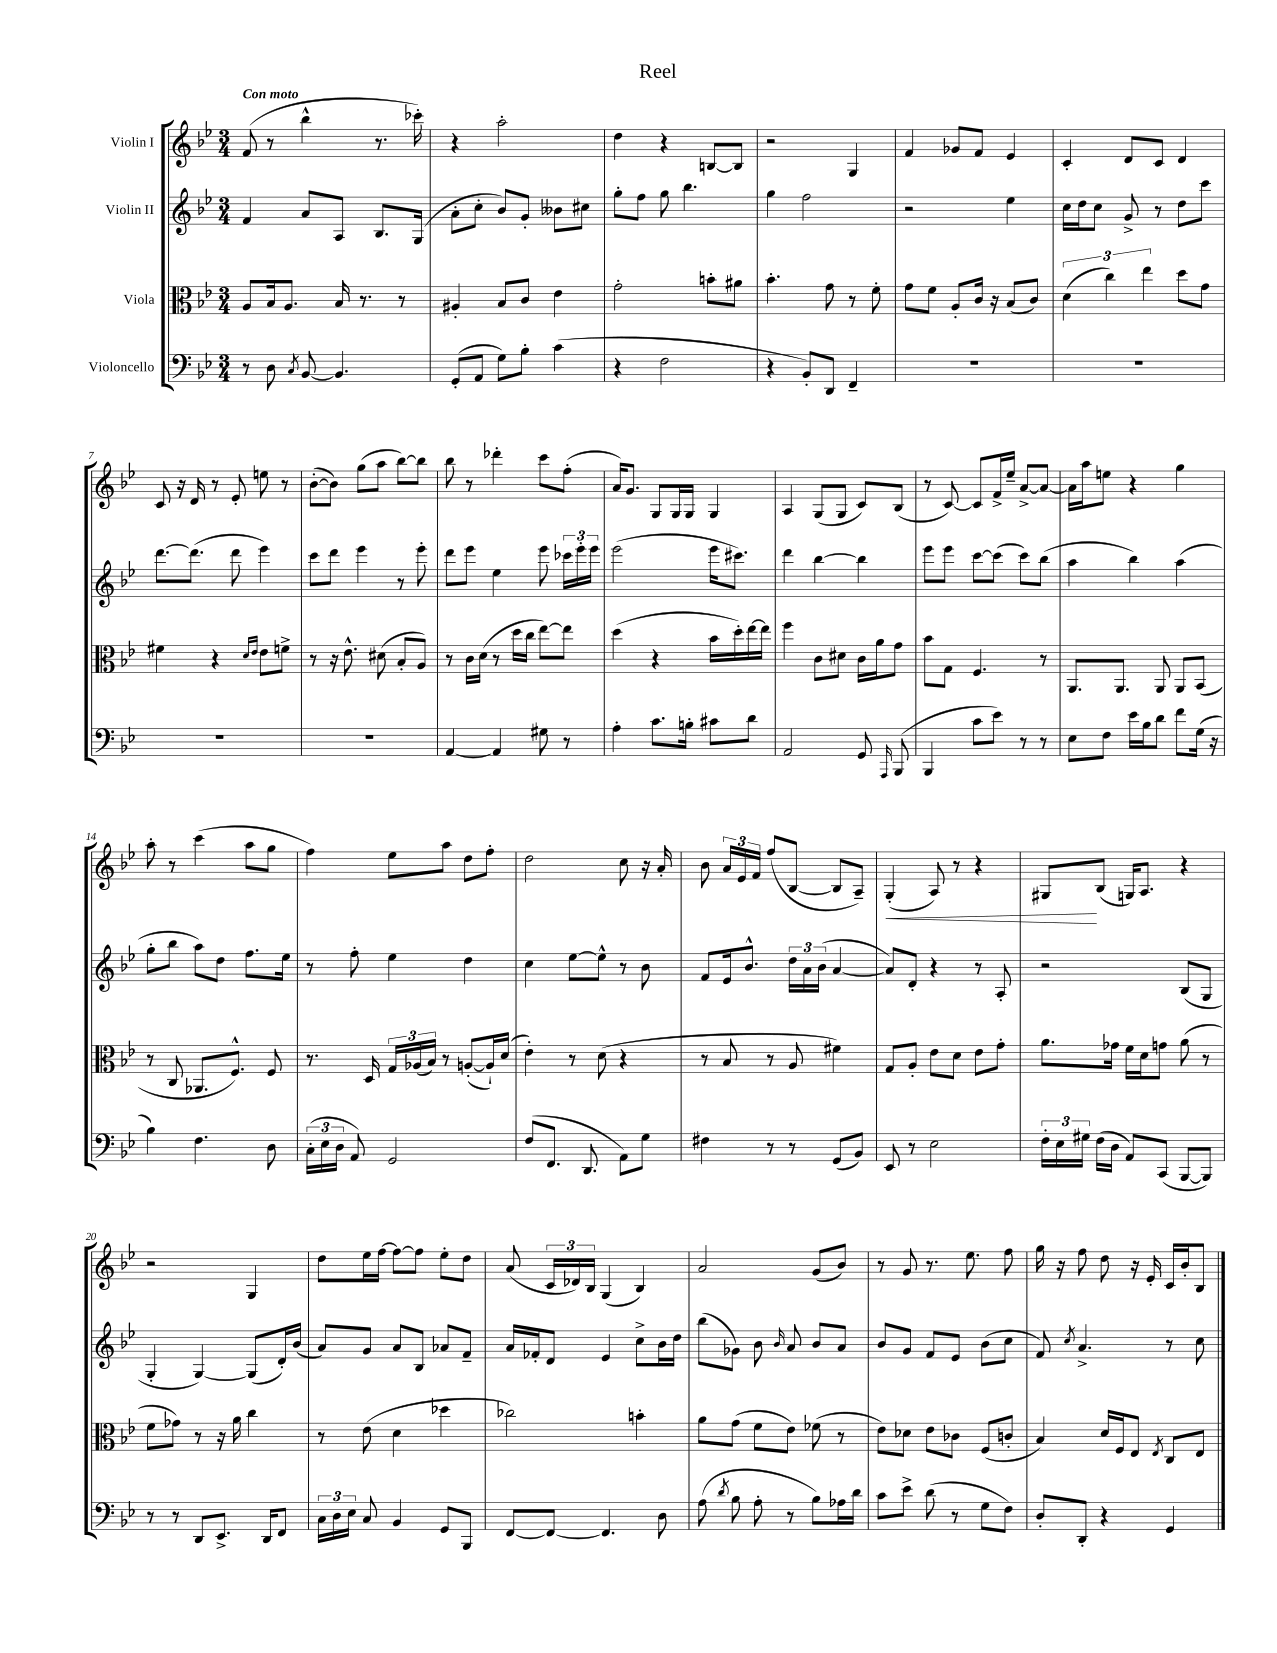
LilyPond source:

\header { title = "Reel" }
<<
\new StaffGroup <<
\new Staff = "s0" \with { instrumentName = "Violin I" } {
    \clef treble \key bes \major \numericTimeSignature \time 3/4 \tempo "Con moto"
    \autoBeamOff f'8( r8 bes''4-^ r8. ces'''16-.) |
    r4 a''2-. |
    d''4 r4 b8[~ b8] |
    r2 g4 |
    f'4 ges'8[ f'8] ees'4 |
    c'4-. d'8[ c'8] d'4 |
    c'8 r16 d'16 r8 ees'8-. e''8 r8 |
    bes'8[~-.( bes'8]) g''8[( a''8] bes''8[~) bes''8] |
    bes''8 r8 des'''4-. c'''8[ f''8]-.( |
    a'16[) g'8.] g8[ g16 g16] g4 |
    a4 g8[( g8] c'8[) bes8]( |
    r8 c'8~) c'8[ f'16-> ees''16]-- a'8[~-> a'8]~ |
    a'16[ a''16 e''8] r4 g''4 |
    a''8-. r8 c'''4( a''8[ g''8] |
    f''4) ees''8[ a''8] d''8[ f''8]-. |
    d''2 c''8 r16 a'16-. |
    bes'8 \tuplet 3/2 { a'16[ ees'16 f'16] } f''8[( bes8]~ bes8[ a8]--) |
    g4-.\<( a8) r8 r4 |
    gis8[\! bes8]( g16[) a8.] r4 |
    r2 g4 |
    d''8[ ees''16 f''16]~ f''8[~ f''8] ees''8[-. d''8] |
    a'8( \tuplet 3/2 { c'16[ des'16) bes16] } g4( bes4) |
    a'2 g'8[( bes'8]) |
    r8 g'8 r8. ees''8. f''8 |
    g''16 r16 f''8 d''8 r16 ees'16-. c'16[ bes'16-. bes8] \bar "|." |
}
\new Staff = "s1" \with { instrumentName = "Violin II" } {
    \clef treble \key bes \major \numericTimeSignature \time 3/4
    \autoBeamOff f'4 a'8[ a8] bes8.[ g16]( |
    a'8[-. c''8]-. bes'8[) g'8]-. beses'8[ cis''8] |
    g''8[-. f''8] g''8 bes''4. |
    g''4 f''2 |
    r2 ees''4 |
    c''16[ d''16 c''8] g'8-> r8 d''8[ c'''8] |
    d'''8.[~ d'''8.]( d'''8 ees'''4) |
    c'''8[ d'''8] ees'''4 r8 ees'''8-. |
    d'''8[ ees'''8] ees''4 ees'''8 \tuplet 3/2 { ces'''16[ ees'''16-. ees'''16] } |
    ees'''2( ees'''16[ cis'''8.]) |
    d'''4 bes''4~ bes''4 |
    ees'''8[ ees'''8] c'''8[~ c'''8]( c'''8[) bes''8]( |
    a''4 bes''4) a''4( |
    g''8[-. bes''8] a''8[) d''8] f''8.[ ees''16] |
    r8 f''8-. ees''4 d''4 |
    c''4 ees''8[~ ees''8]-^ r8 bes'8 |
    f'8[ ees'16 bes'8.]-^ \tuplet 3/2 { d''16[ a'16 bes'16]( } a'4~ |
    a'8[) d'8]-. r4 r8 a8-. |
    r2 bes8[( g8] |
    g4-. g4~) g8[( d'16-.) bes'16]( |
    a'8[) g'8] a'8[ bes8] aes'8[ f'8]-- |
    a'16[ fes'16-. d'8] ees'4 c''8[-> bes'16 d''16] |
    bes''8[( ges'8]) bes'8 \grace { bes'16 } a'8 bes'8[ a'8] |
    bes'8[ g'8] f'8[ ees'8] bes'8[( c''8] |
    f'8) \acciaccatura { c''8 } a'4.-> r8 c''8 \bar "|." |
}
\new Staff = "s2" \with { instrumentName = "Viola" } {
    \clef alto \key bes \major \numericTimeSignature \time 3/4
    \autoBeamOff a8[ bes16 a8.] bes16 r8. r8 |
    ais4-. bes8[ c'8] ees'4 |
    g'2-. b'8[-. ais'8] |
    bes'4.-. g'8 r8 f'8-. |
    g'8[ f'8] a8[-. c'16] r16 bes8[( c'8]) |
    \tuplet 3/2 { d'4( c''4) ees''4 } d''8[ g'8] |
    fis'4 r4 \grace { d'16[ ees'16] } ees'8[ f'8]-> |
    r8 r16 ees'8.-^ dis'8( bes8[-. a8]) |
    r8 c'16[ d'16]( r8 d''16[ c''16] ees''8[~) ees''8] |
    d''4( r4 bes'16[ d''16-.) ees''16~ ees''16] |
    f''4 c'8[ dis'8] c'16[ a'16 g'8] |
    bes'8[ g8] f4. r8 |
    a,8.[ a,8.] a,8 a,8[ bes,8]( |
    r8 c8 aes,8.[ f8.]-^) f8 |
    r8. d16 \tuplet 3/2 { g16[ aes16( bes16]) } r8 a8[~-.( a16-!) d'16]( |
    ees'4-.) r8 d'8( r4 |
    r8 bes8 r8 a8 fis'4) |
    g8[ a8]-. ees'8[ d'8] ees'8[ g'8]-. |
    a'8.[ ges'16] f'16[ d'16 g'8] a'8( r8 |
    f'8[ ges'8]) r8 r16 a'16 c''4 |
    r8 ees'8( d'4 des''4 |
    ces''2) b'4-. |
    a'8[ g'8]( f'8[ ees'8]) fes'8( r8 |
    ees'8[) des'8] ees'8[ ces'8] f8[( c'8]-. |
    bes4) d'16[ f16 ees8] \acciaccatura { ees8 } c8[ ees8] \bar "|." |
}
\new Staff = "s3" \with { instrumentName = "Violoncello" } {
    \clef bass \key bes \major \numericTimeSignature \time 3/4
    \autoBeamOff r8 d8 \acciaccatura { c8 } bes,8~ bes,4. |
    g,8[-.( a,8] g8[) bes8]-. c'4( |
    r4 f2 |
    r4 bes,8[-.) d,8] f,4-- |
    R2. |
    R2. |
    R2. |
    R2. |
    a,4~ a,4 gis8 r8 |
    a4-. c'8.[ b16]-. cis'8[ d'8] |
    a,2 g,8 \grace { a,,16 } bes,,8( |
    bes,,4 c'8[ ees'8]) r8 r8 |
    ees8[ f8] ees'16[ bes16 d'8] f'8[ g16]( r16 |
    bes4) f4. d8 |
    \tuplet 3/2 { c16[-.( ees16 d16] } a,8) g,2 |
    f8[( f,8.] d,8. a,8[) g8] |
    fis4 r8 r8 g,8[( bes,8]) |
    ees,8 r8 ees2 |
    \tuplet 3/2 { f16[-. ees16 gis16] } f16[( d16] a,8[) c,8]( bes,,8[~ bes,,8]) |
    r8 r8 d,8[ ees,8.]-> d,16[ f,8] |
    \tuplet 3/2 { c16[ d16 ees16] } c8 bes,4 g,8[ bes,,8] |
    f,8[~ f,8]~ f,4. d8 |
    a8( \acciaccatura { d'8 } bes8 a8-. r8 bes8[) aes16 d'16] |
    c'8[ ees'8]-> d'8( r8 g8[ f8]) |
    d8[-. d,8]-. r4 g,4 \bar "|." |
}
>>
>>
